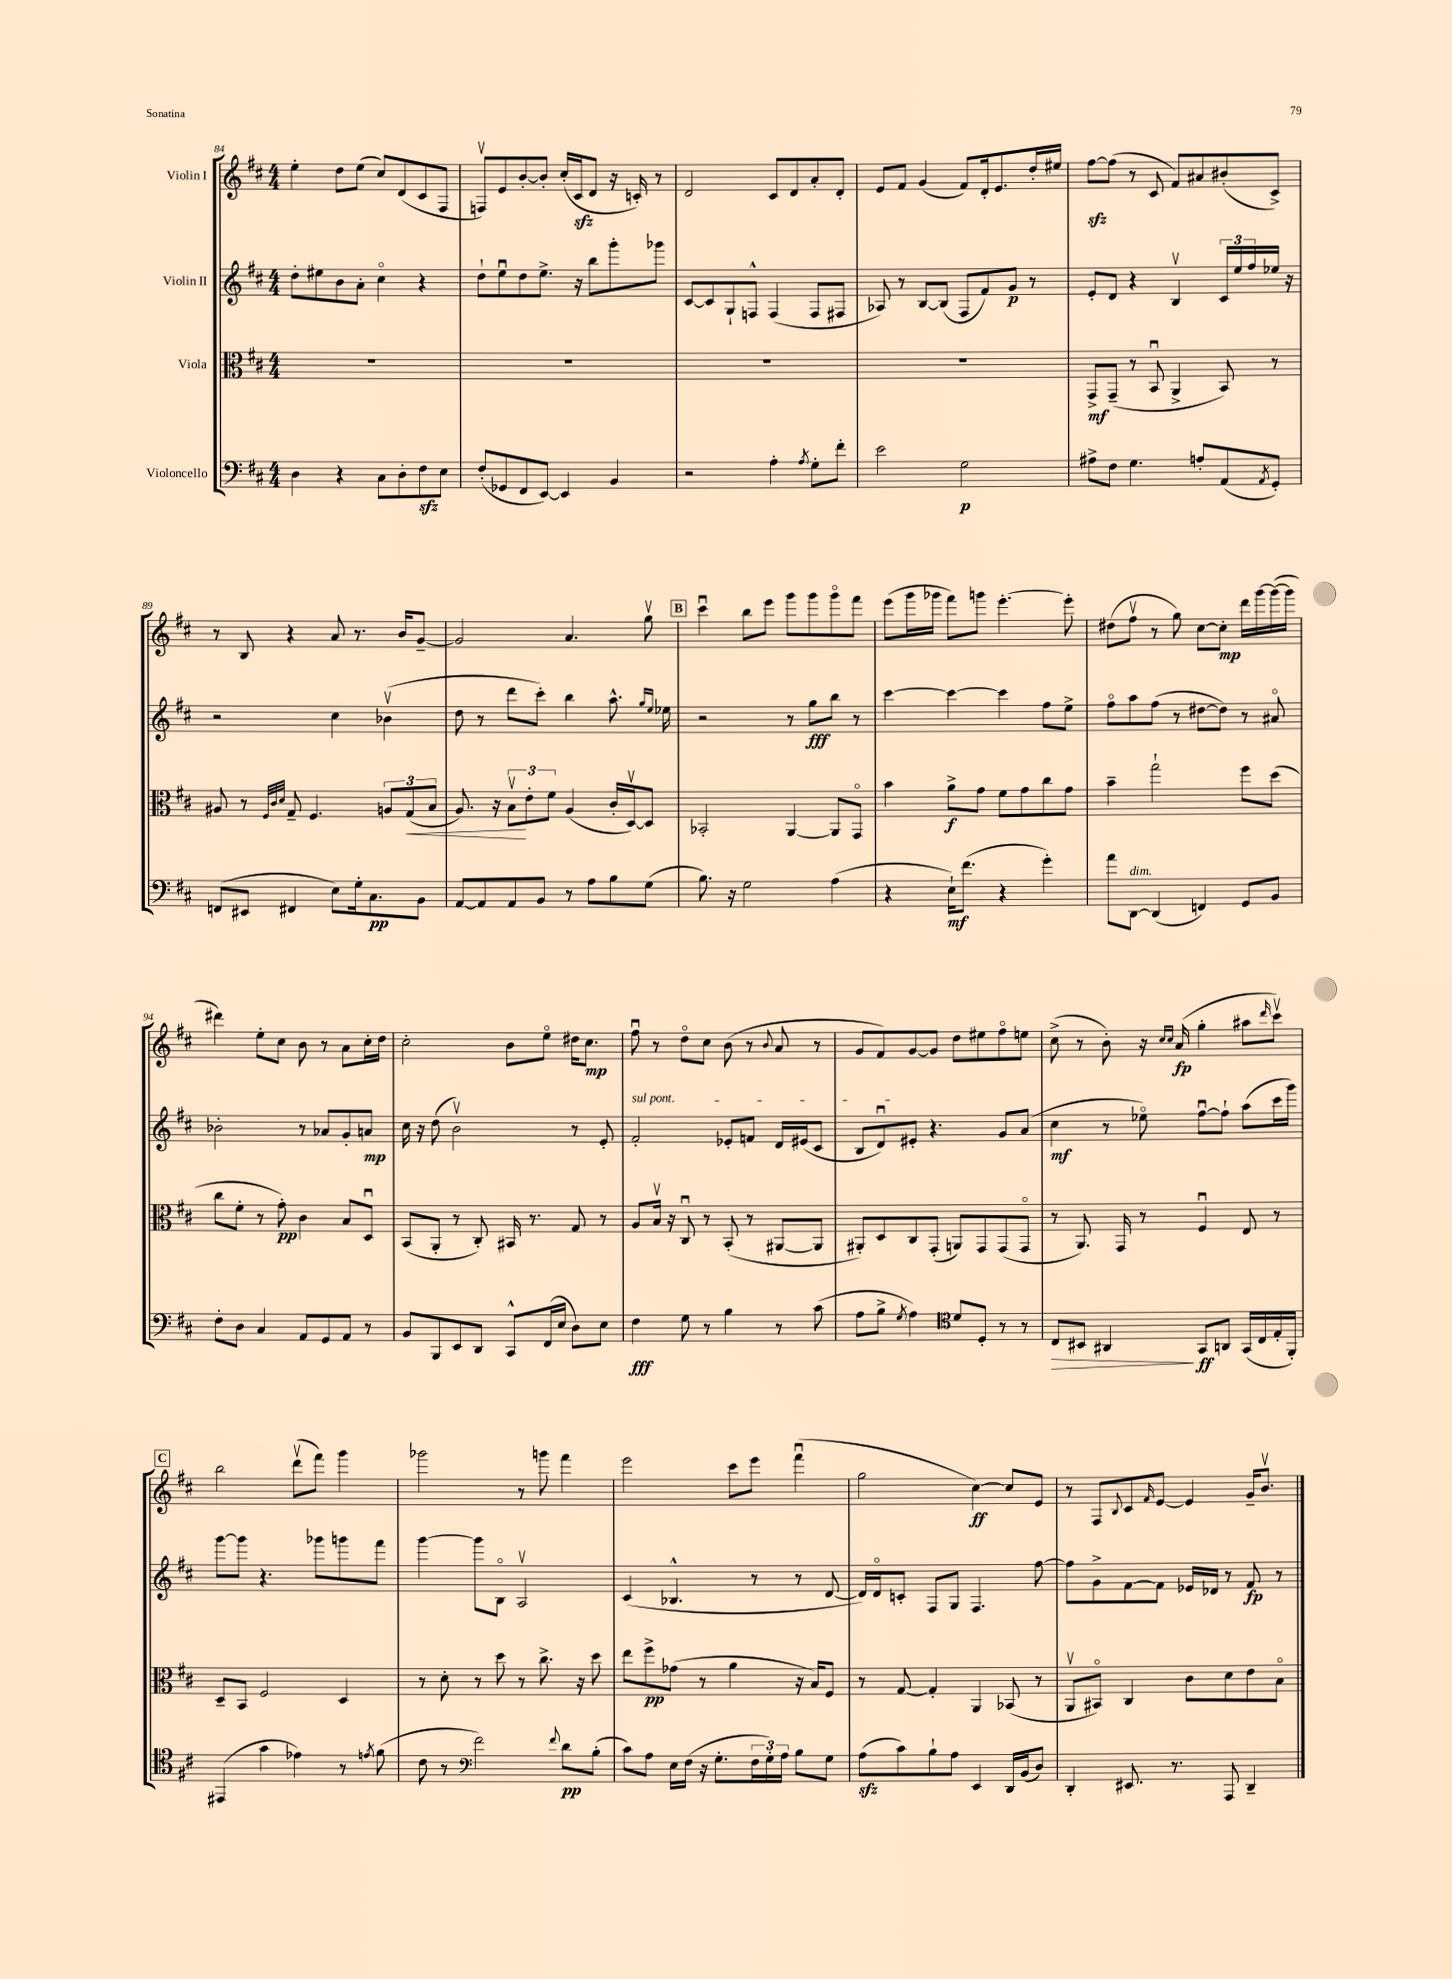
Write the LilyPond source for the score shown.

<<
\new StaffGroup <<
\new Staff = "s0" \with { instrumentName = "Violin I" } {
    \clef treble \key d \major \numericTimeSignature \time 4/4
    e''4-. d''8 e''8( cis''8) d'8( cis'8 fis8 |
    f8\upbow) e'8 b'8~-. b'8-. cis''16-.( cis'16\sfz d'8 r16 c'16-.) r8 |
    d'2 cis'8 d'8 a'8-. d'8-. |
    e'8 fis'8 g'4( fis'8) d'16-. e'8. d''16-. eis''16 |
    fis''8~\sfz fis''8( r8 cis'8 fis'8) ais'8 bis'8-.( cis'8->) |
    r8 b8 r4 a'8 r8. b'16 g'8~-- |
    g'2 a'4. g''8\upbow |
    \mark \markup { \box "B" } cis'''4\downbow b''8 e'''8 g'''8 g'''8 g'''8\flageolet fis'''8 |
    e'''8( g'''16 ges'''16 fis'''8) g'''8 e'''4.~-. e'''8-. |
    dis''8( fis''8\upbow r8 g''8) cis''8~ cis''8-.\mp d'''16 g'''16~ g'''16~( g'''16 |
    dis'''4) e''8-. cis''8 b'8 r8 a'8 cis''16-. d''16 |
    cis''2-. b'8 e''8\flageolet dis''16 cis''8.\mp |
    fis''8\downbow r8 d''8\flageolet cis''8 b'8( r8 \appoggiatura { b'8 } a'8 r8 |
    g'8 fis'8) g'8~ g'8 d''8 eis''8 fis''8\flageolet e''8 |
    cis''8->( r8 b'8-.) r16 \grace { cis''16 cis''16 } a'16\fp( g''4-. ais''8 \grace { d'''16 } cis'''8\upbow) |
    \mark \markup { \box "C" } b''2 d'''8\upbow( fis'''8) g'''4 |
    ges'''2 r8 g'''8 fis'''4 |
    e'''2 cis'''8 e'''8 fis'''4\downbow( |
    g''2 cis''4~\ff) cis''8 e'8 |
    r8 fis8 \appoggiatura { b8 } cis'8 \grace { fis'16 } e'8~ e'4 g'16-- b'8.\upbow \bar "|." |
}
\new Staff = "s1" \with { instrumentName = "Violin II" } {
    \clef treble \key d \major \numericTimeSignature \time 4/4
    d''8-. eis''8 b'8 a'8-. cis''4\flageolet r4 |
    d''8-! e''8\downbow d''8 e''8.-> r16 b''8 g'''8-. ges'''8 |
    cis'8~ cis'8 g8-! f8-^ f4( f8 fis8 |
    aes8) r8 b8~ b8( fis8 fis'8) g'8\p r8 |
    e'8-. d'8 r4 b4\upbow \tuplet 3/2 { cis'16 e''16 fis''16 } ees''16 r16 |
    r2 cis''4 bes'4\upbow( |
    d''8 r8 d'''8 cis'''8-.) b''4 a''8.-^ \grace { g''16 e''16 } ees''16 |
    \mark \markup { \box "B" } r2 r8 g''8\fff b''8 r8 |
    cis'''4~ cis'''4~ cis'''4 fis''8 e''8-> |
    fis''8\flageolet a''8 fis''8( r8 dis''8~ dis''8) r8 ais'8\flageolet |
    bes'2-. r8 aes'8 g'8-. a'8\mp |
    cis''16 r16 d''8( b'2\upbow) r8 e'8-. |
    \once \override TextSpanner.bound-details.left.text = \markup { \italic "sul pont." } fis'2-.\startTextSpan ees'8-. f'8 d'16 eis'16( cis'8 |
    b8 d'8\downbow) eis'8-.\stopTextSpan r4. g'8 a'8( |
    cis''4\mf r8 ees''8\flageolet) fis''8~\downbow fis''8-! a''8( cis'''16 g'''16) |
    \mark \markup { \box "C" } g'''8~ g'''8 r4. ges'''8 g'''8 fis'''8 |
    g'''4~ g'''8 b8\flageolet a2\upbow |
    cis'4( bes4.-^ r8 r8 d'8~ |
    d'16) d'16\flageolet c'8-. fis8 g8 fis4. fis''8~ |
    fis''8 g'8-> fis'8~ fis'8 ees'16 des'16 r8 fis'8\fp r8 \bar "|." |
}
\new Staff = "s2" \with { instrumentName = "Viola" } {
    \clef alto \key d \major \numericTimeSignature \time 4/4
    R1 |
    R1 |
    R1 |
    R1 |
    g,8->\mf g,8--( r8 b,8\downbow a,4-> b,8) r8 |
    ais8 r8 \grace { fis32 cis'32 d'32 } g8-- fis4. \tuplet 3/2 { a8 g8\<( b8 } |
    a8.) r16 \tuplet 3/2 { b8\upbow\! e'8-. fis'8 } a4( cis'16-. d16~\upbow) d8 |
    \mark \markup { \box "B" } bes,2-. a,4~ a,8 g,8\flageolet |
    b'4 a'8->\f g'8 fis'8 g'8 cis''8 g'8 |
    b'4-- g''2-! fis''8 d''8( |
    cis''8 fis'8-. r8 g'8-.\pp) cis'4 b8 d8\downbow |
    b,8( a,8-. r8 cis8-.) bis,16 r8. g8 r8 |
    a8 b16\upbow r16 cis8\downbow r8 b,8-.( r8 ais,8~ ais,8 |
    ais,8-.) d8 cis8 g,8-.( a,8) g,8 g,8( g,8\flageolet |
    r8 a,8.) g,16 r8 fis4\downbow e8 r8 |
    \mark \markup { \box "C" } d8-- b,8 fis2 d4 |
    r8 d'8-. r8 d''8 r8 cis''8.-> r16 d''8 |
    e''8 fis''8->\pp ges'8( r8 a'4 r16 b16) fis8 |
    r8 g8~ g4-. a,4 bes,8( r8 |
    a,8\upbow bis,8\flageolet) cis4 cis'8 d'8 e'8 b8\flageolet \bar "|." |
}
\new Staff = "s3" \with { instrumentName = "Violoncello" } {
    \clef bass \key d \major \numericTimeSignature \time 4/4
    d4 r4 cis8 d8-. fis8\sfz e8 |
    fis8-.( ges,8 fis,8 e,8~) e,4 b,4 |
    r2 a4-. \acciaccatura { a8 } g8-. fis'8-. |
    e'2 g2\p |
    ais8-> fis8 g4. a8-. a,8( \acciaccatura { a,8 } g,8-.) |
    f,8( eis,8 fis,4 e8) g16-. cis8.\pp b,8 |
    a,8~ a,8 a,8 b,8 r8 a8 b8 g8( |
    \mark \markup { \box "B" } b8.) r16 g2 a4( |
    r4 e16-!\mf) fis'8.( r4 g'4-.) |
    a'8 d,8~^\markup { \italic "dim." } d,4( f,4) g,8 b,8 |
    fis8-. d8 cis4 a,8 g,8 a,8 r8 |
    b,8 b,,8 e,8 d,8 cis,8-^ fis,16( e16 d8) e8 |
    fis4\fff g8 r8 b4 r8 cis'8( |
    a8 b8-> \acciaccatura { g8 } a4) \clef tenor d'8 d8-. r8 r8 |
    cis8\> bis,8 ais,4\! g,8\ff a,8 g,16( cis16 e16-. fis,16-.) |
    \mark \markup { \box "C" } eis,4( g'4 ees'4) r8 \acciaccatura { e'8 } fis'8( |
    cis'8 r8 \clef bass fis'2) \appoggiatura { fis'8 } d'8\pp b8-.( |
    cis'8) a8 e16 fis16( r16 g8.-. \tuplet 3/2 { fis16 g16-.) a16 } b8 g8 |
    a8\sfz( cis'8) b8-! a8 e,4 d,16 b,16( d8) |
    d,4-. eis,8. r8. a,,8 d,4-- \bar "|." |
}
>>
>>
\layout { \context { \Score currentBarNumber = #84 } }
